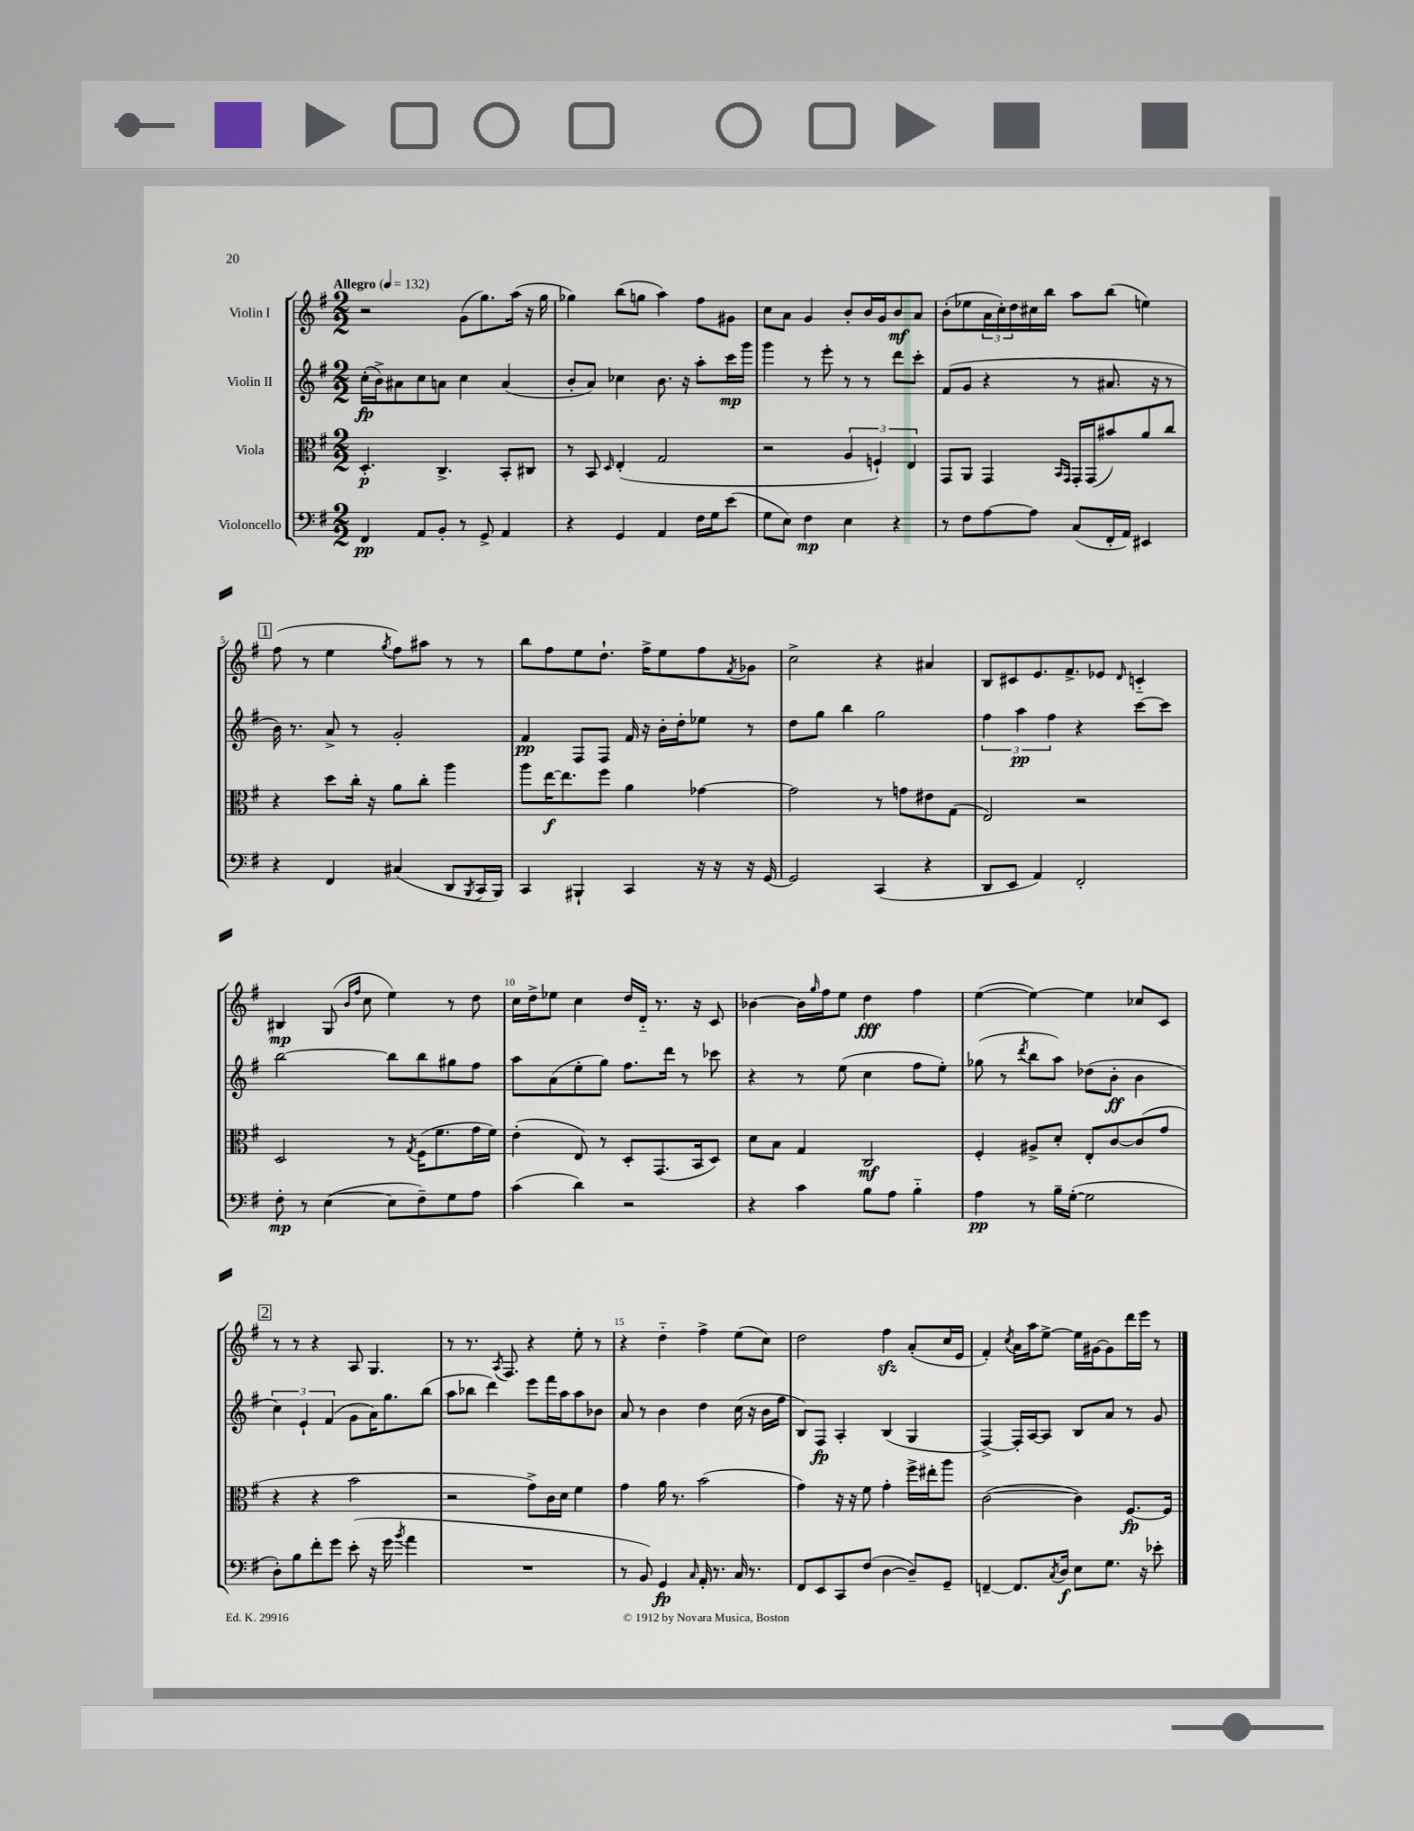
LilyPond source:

<<
\new StaffGroup <<
\new Staff = "s0" \with { instrumentName = "Violin I" } {
    \clef treble \key g \major \numericTimeSignature \time 2/2 \tempo "Allegro" 4 = 132
    r2 g'8( g''8.) a''16( r16 g''16 |
    ges''4) b''8( g''8 a''4) fis''8 gis'8 |
    c''8 a'8 g'4 b'8-. b'16 g'16 b'8\mf a'8 |
    b'8-.( ees''8 \tuplet 3/2 { a'16 c''16-.) d''16 } cis''16 b''16 a''8 b''8( e''4) |
    \mark \markup { \box "1" } fis''8( r8 e''4 \acciaccatura { g''8 } fis''8) ais''8 r8 r8 |
    b''8 fis''8 e''8 d''8.-! fis''16-> e''8 fis''8 \acciaccatura { fis'8 } ges'8 |
    c''2-> r4 ais'4 |
    b8 cis'8 e'8. fis'8.-> ees'8 \grace { d'16 } c'4-_ |
    bis4\mp g8( \grace { b'16 fis''16 } c''8 e''4) r8 d''8 |
    c''16 d''16-> ees''8 c''4 d''16 d'16-_ r8. r16 c'8 |
    bes'4~ bes'16 \grace { g''16 } fis''16 e''8 d''4\fff fis''4 |
    e''4~( e''4~) e''4 ces''8 c'8 |
    \mark \markup { \box "2" } r8 r8 r4 a8 g4. |
    r8 r8. \acciaccatura { a8 } fis8. r4 e''8-. r8 |
    r4 d''4-_ fis''4-> e''8( c''8) |
    d''2 fis''4\sfz a'8-.( c''16 e'16 |
    fis'4-.) \acciaccatura { c''8 } a'16 a''16 e''8~-> e''16 gis'16~ gis'8 d'''16 e'''16 r8 \bar "|." |
}
\new Staff = "s1" \with { instrumentName = "Violin II" } {
    \clef treble \key g \major \numericTimeSignature \time 2/2
    c''16-.\fp( b'16->) ais'8 c''8 a'8 c''4 a'4( |
    b'8-. a'8) ces''4 b'8. r16 a''8-. c'''16\mp g'''16 |
    g'''4 r8 e'''8-. r8 r8 d'''8 c'''8-. |
    fis'8( g'8 r4 r8 ais'8. r16 r8 |
    \mark \markup { \box "1" } b'16) r8. a'8-> r8 g'2-. |
    fis'4\pp fis8 fis8 fis'16 r16 b'16-. d''16-. ees''8 r8 |
    d''8 g''8 b''4 g''2 |
    \tuplet 3/2 { fis''4 a''4\pp fis''4 } r4 c'''8~ c'''8 |
    b''2~ b''8 b''8 gis''8 fis''8 |
    a''8 a'8( e''8-. g''8) fis''8. d'''16 r8 ces'''8 |
    r4 r8 e''8( c''4 fis''8 e''8-.) |
    ges''8( r8 \acciaccatura { d'''8 } b''8 a''8) des''8( b'8-.\ff b'4 |
    \mark \markup { \box "2" } \tuplet 3/2 { c''4) e'4-! fis'4( } g'8 a'16) g''8. b''8( |
    a''8 bes''8 d'''4) e'''8 fis'''16 a''16 a''8 bes'8 |
    a'8 r8 b'4 d''4 c''16( r16 b'16 fis''16 |
    b8) fis8\fp a4-. b4( g4 |
    fis4~->) fis16-. a16~ a8 b8 a'8 r8 g'8 \bar "|." |
}
\new Staff = "s2" \with { instrumentName = "Viola" } {
    \clef alto \key g \major \numericTimeSignature \time 2/2
    d4.-.\p c4.-> b,8-. cis8 |
    r8 b,8 \grace { d16 } e4-.( g2 |
    r2 \tuplet 3/2 { a4 f4-!) e4 } |
    g,8 a,8 g,4 \grace { b,16 g,16 } g,16-. g,16( bis'8) a'8 c''8 |
    \mark \markup { \box "1" } r4 d''8 c''16-. r16 a'8 c''8-. a''4 |
    a''8 e''16~\f e''8. fis''8 a'4 ges'4~ |
    ges'2 r8 g'8 eis'8 g8( |
    e2) r2 |
    d2 r8 \acciaccatura { g8 } fis16( fis'8. g'16 fis'16) |
    e'4-.( e8) r8 d8-. g,8.( b,16 d8) |
    d'8 b8 g4 c2\mf |
    fis4-. ais8-> d'8-. e8-. c'8~ c'8( g'8 |
    \mark \markup { \box "2" } r4 r4 b'2 |
    r2 g'8->) c'16 d'16 fis'4 |
    g'4 a'16 r8. b'2( |
    g'4) r16 r16 fis'8 g'4-. fis''16-> eis''16-. a''8 |
    c'2~( c'4) fis8.~\fp fis16 \bar "|." |
}
\new Staff = "s3" \with { instrumentName = "Violoncello" } {
    \clef bass \key g \major \numericTimeSignature \time 2/2
    fis,4\pp a,8 b,8-. r8 g,8-> a,4 |
    r4 g,4 a,4 fis16 g16 e'8( |
    g8 e8) fis4\mp e4 r4 |
    r8 fis8 a8~ a8 c8( fis,16-. a,16) eis,4 |
    \mark \markup { \box "1" } r4 fis,4 cis4( d,8 \acciaccatura { b,,8 } c,16 b,,16) |
    c,4 bis,,4-! c,4 r16 r16 r16 g,16~ |
    g,2 c,4( r4 |
    d,8 e,8 a,4) fis,2-. |
    fis8-.\mp r8 e4~( e8 fis8--) g8 a8 |
    c'4( d'4) r2 |
    r4 c'4 b8 a8 b4-_ |
    a4\pp r8 b16-- g16~-.( g2 |
    \mark \markup { \box "2" } d8-.) b8 fis'8-. g'8 e'8-.( r16 g'16 \acciaccatura { b'8 } a'4 |
    R1 |
    r8 b,8) g,4\fp \grace { c16 } a,16-. r8. c16 r8. |
    fis,8 e,8 c,8 fis8( d4~ d8--) g,8-- |
    f,4~-- f,8. \acciaccatura { c8 } d16\f e8 g8. r16 ees'8-. \bar "|." |
}
>>
>>
\layout { \context { \Score \override BarNumber.break-visibility = ##(#f #t #t) barNumberVisibility = #(every-nth-bar-number-visible 5) } }
